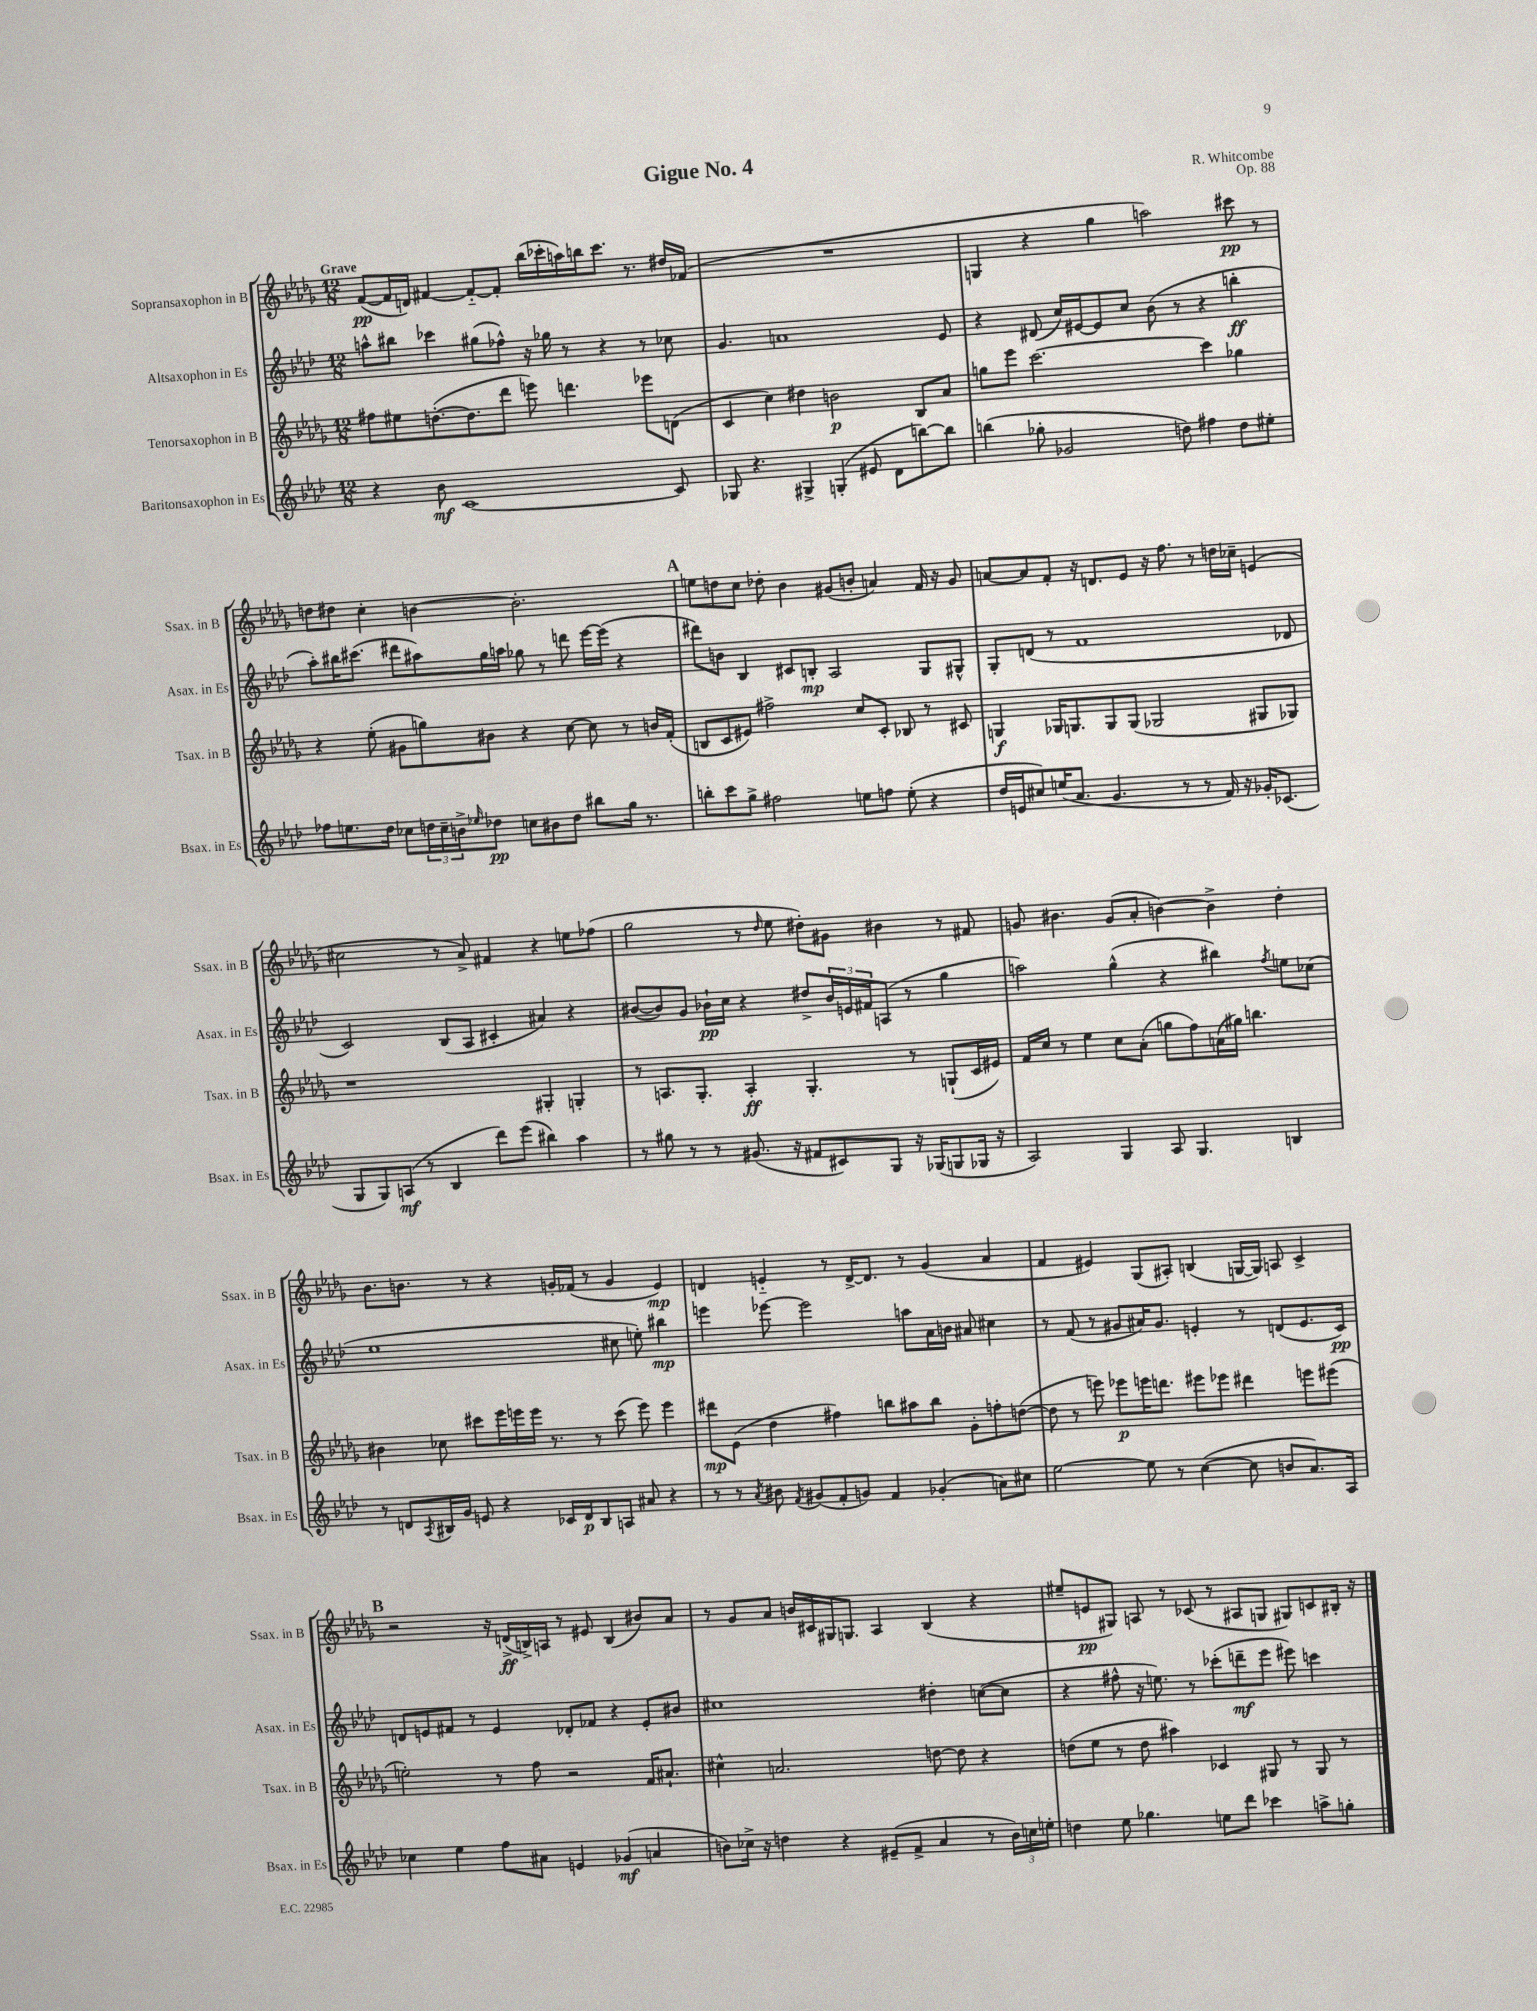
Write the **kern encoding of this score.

**kern	**dynam	**kern	**dynam	**kern	**dynam	**kern	**dynam
*part4	*part4	*part3	*part3	*part2	*part2	*part1	*part1
*staff4	*staff4	*staff3	*staff3	*staff2	*staff2	*staff1	*staff1
*I"Baritonsaxophon in Es	*	*I"Tenorsaxophon in B	*	*I"Altsaxophon in Es	*	*I"Sopransaxophon in B	*
*I'Bsax. in Es	*	*I'Tsax. in B	*	*I'Asax. in Es	*	*I'Ssax. in B	*
*clefG2	*	*clefG2	*	*clefG2	*	*clefG2	*
*k[b-e-a-d-]	*	*k[b-e-a-d-g-]	*	*k[b-e-a-d-]	*	*k[b-e-a-d-g-]	*
*M12/8	*	*M12/8	*	*M12/8	*	*M12/8	*
=1	=1	=1	=1	=1	=1	=1	=1
!	!	!	!	!	!	!LO:TX:a:B:t=Grave	!
4r	.	8ff#X\L	.	8aan^^\L	.	([8f/L	pp
.	.	8ee#X\	.	8bb#X\J	.	16f/L]	.
.	.	.	.	.	.	16dn/JJ)	.
8b-\	mf	([8.ddn'\	.	4ccc-X\	.	[4f#X/	.
[1c	.	.	.	.	.	.	.
.	.	8.dd\]	.	.	.	.	.
.	.	.	.	(8gg#X\L	.	8f#/L_	.
.	.	8ddd-\J	.	8ff-X^^\J)	.	8f#'/J]	.
.	.	8eeen\)	.	16r	.	(16bb-\LL	.
.	.	.	.	16gg-X\	.	16ccc-X'\	.
.	.	4.dddn\	.	8r	.	16aan\)	.
.	.	.	.	.	.	16bbn\J	.
.	.	.	.	4r	.	8.ccc-\J	.
.	.	.	.	.	.	8.r	.
.	.	8eee-X\L	.	8r	.	.	.
8c/]	.	(8dn\J	.	8cc-X\	.	16dd#X/LL	.
.	.	.	.	.	.	(16f-X/JJ	.
=2	=2	=2	=2	=2	=2	=2	=2
8G-X/	.	4c/	.	4.g/	.	1.r	.
4.r	.	.	.	.	.	.	.
.	.	4cc\)	.	.	.	.	.
.	.	.	.	1an	.	.	.
4G#X^/	.	4dd#X\	.	.	.	.	.
(4Gn'/	.	2bn\	p	.	.	.	.
8e#X/	.	.	.	.	.	.	.
8d-\L	.	.	.	.	.	.	.
[8bbn\)	.	8B-/L	.	.	.	.	.
8bb\J]	.	8a-/J	.	8e-/	.	.	.
=3	=3	=3	=3	=3	=3	=3	=3
(4bbn\	.	8ggn\L	.	4r	.	4Gn/	.
.	.	8eee-\J	.	.	.	.	.
8gg-X'\	.	[2.ccc\	.	(8d#X/	.	4r	.
2g-X/	.	.	.	16cc/LL)	.	.	.
.	.	.	.	[16e#X/J	.	.	.
.	.	.	.	8e#/]	.	4gg-\	.
.	.	.	.	8cc/J	.	.	.
.	.	.	.	(8b-\	.	2aan\)	.
8ddn\)	.	.	.	8r	.	.	.
4ff#X\	.	4ccc\]	.	4r	.	.	.
8dd\L	.	4gg-X\	.	4bbn'\	ff	8ccc#X\	pp
8ee#X'\J	.	.	.	.	.	8r	.
!!LO:LB:g=z
=4	=4	=4	=4	=4	=4	=4	=4
8ff-X\L	.	4r	.	8aa-'\L)	.	8ddn\L	.
8.een\	.	.	.	16bb#X\K	.	8dd#X\J	.
.	.	.	.	(8.ccc#X\J	.	.	.
.	.	(8ee-'\	.	.	.	4cc'\	.
16dd-\Jk	.	.	.	.	.	.	.
8cc-X\L	.	8g#X\L	.	8ddd#X\L	.	.	.
24ddn\L	.	8ggn\)	.	8aa#X\)	.	[4bn\	.
24cc-~\	.	.	.	.	.	.	.
24bn^\J	.	.	.	.	.	.	.
16qqee-X/	.	.	.	.	.	.	.
8dd-X\J	pp	8b#X\J	.	16gg\L	.	.	.
.	.	.	.	16aan\JJ	.	.	.
8ccn\L	.	4r	.	8gg-X\	.	2.b'\]	.
8b#X\	.	.	.	8r	.	.	.
8dd-\J	.	[8cc\	.	8dddn\	.	.	.
8bb#X\L	.	8cc\]	.	[16eee-\LL	.	.	.
.	.	.	.	(16eee-\JJ]	.	.	.
16gg\Jk	.	8r	.	4r	.	.	.
8.r	.	.	.	.	.	.	.
.	.	16bn/LL	.	.	.	.	.
.	.	(16f'/JJ	.	.	.	.	.
!!LO:REH:place=s1:t=A
=5	=5	=5	=5	=5	=5	=5	=5
8bbn'\L	.	8Bn/L	.	8ddd#X\L)	.	8een\L	.
8ccc\	.	8c/	.	8bn\J	.	8ddn\	.
8gg^\J	.	8e#X/J)	.	4B-/	.	8cc\J	.
2ff#X\	.	2ff#X^\	.	.	.	8dd-X'\	.
.	.	.	.	8c#X/L	.	4b-\	.
.	.	.	.	8Bn'/J	mp	.	.
.	.	.	.	2A-/	.	(8g#X/L	.
8een\L	.	8cc/L	.	.	.	8bn'/J	.
8ffn\J	.	8c'/J	.	.	.	4an/)	.
(8ee'\	.	8B-X/	.	.	.	.	.
4r	.	8r	.	8G/L	.	16f/	.
.	.	.	.	.	.	16r	.
.	.	8c#X/	.	8G#X^^/J	.	8g#/	.
=6	=6	=6	=6	=6	=6	=6	=6
16dd-/LL	.	4Gn/	f	8G'/L	.	[8an/L	.
16en/J	.	.	.	.	.	.	.
8cc#X/)	.	.	.	(8dn/J	.	8a/]	.
(16een/K	.	16G-X/KL	.	8r	.	8f'/J	.
8.a-/J	.	8.Gn/	.	.	.	.	.
.	.	.	.	1f	.	16r	.
.	.	.	.	.	.	8.dn/L	.
4.g/	.	8G/	.	.	.	.	.
.	.	(8G/J	.	.	.	8e-/J	.
.	.	2G-X/	.	.	.	16r	.
.	.	.	.	.	.	8.ff\	.
8r	.	.	.	.	.	.	.
8r	.	.	.	.	.	8r	.
16f/)	.	.	.	.	.	16ddn\LL	.
16r	.	.	.	.	.	16cc-X~\JJ	.
16g-X'/KL	.	8G#X/L	.	.	.	(4en/	.
(8.c-X/J	.	.	.	.	.	.	.
.	.	8G-X/J)	.	8d-X/	.	.	.
!!LO:LB:g=z
=7	=7	=7	=7	=7	=7	=7	=7
8G/L	.	1r	.	2c/)	.	2cc#X\	.
8G/)	.	.	.	.	.	.	.
(8An/J	mf	.	.	.	.	.	.
8r	.	.	.	.	.	.	.
4B-/	.	.	.	(8B-/L	.	8r	.
.	.	.	.	8A-/J	.	8a-^/)	.
8ddd-\L)	.	.	.	4c#X'/	.	4f#X/	.
(8eee-\J	.	.	.	.	.	.	.
4bb#X\)	.	4G#X'/	.	4a#X/)	.	4r	.
4aa-\	.	4Gn'/	.	4r	.	8een\L	.
.	.	.	.	.	.	(8ff-X\J	.
=8	=8	=8	=8	=8	=8	=8	=8
8r	.	8r	.	([8b#X/L	.	2gg-\	.
8gg#X\	.	8.An/L	.	8b#/])	.	.	.
8r	.	.	.	8g/J	.	.	.
.	.	8.G-'/J	.	.	.	.	.
8r	.	.	.	16b-X`\LL	pp	.	.
.	.	.	.	16cc\JJ	.	.	.
(8.g#X/	.	4A'/	ff	4r	.	8r	.
.	.	.	.	.	.	16qqdd-/	.
.	.	.	.	.	.	8ee-\	.
16r	.	.	.	.	.	.	.
8f#X/L	.	4.G-'/	.	8dd#X^/L	.	8dd#X'\L)	.
8c#X/)	.	.	.	24b-/L	.	8g#X\J	.
.	.	.	.	24en/	.	.	.
.	.	.	.	24f#X/J	.	.	.
8G/J	.	.	.	(8An/J	.	4b#X\	.
16r	.	8r	.	8r	.	.	.
(16G-X/KL	.	.	.	.	.	.	.
8Gn/	.	(8Gn`/L	.	4gg\	.	8r	.
16G-X/Jk	.	16c/L	.	.	.	8f#X/	.
16r	.	16e#X/JJ)	.	.	.	.	.
=9	=9	=9	=9	=9	=9	=9	=9
2A-/)	.	16f/LL	.	2aan\)	.	8gn/	.
.	.	16cc/JJ	.	.	.	.	.
.	.	8r	.	.	.	4.b#X\	.
.	.	4ee-\	.	.	.	.	.
4G/	.	8cc\L	.	(4gg^^\	.	(8g/L	.
.	.	(8a-'\J	.	.	.	8a-'/J	.
8A-/	.	8ggn\L	.	4r	.	[4bn\)	.
4.G/	.	8ff\)	.	.	.	.	.
.	.	(16an\L	.	4bb#X\)	.	4b^\]	.
.	.	16gg#X\JJ)	.	.	.	.	.
.	.	4.bbn\	.	.	.	.	.
.	.	.	.	8qff/	.	.	.
4Bn/	.	.	.	8een\L	.	4dd-'\	.
.	.	.	.	(8cc-X\J	.	.	.
!!LO:LB:g=z
=10	=10	=10	=10	=10	=10	=10	=10
8r	.	4b#X\	.	1ee-	.	8.b-\L	.
8dn/L	.	.	.	.	.	.	.
.	.	.	.	.	.	8.bn\J	.
8qA-/	.	.	.	.	.	.	.
16B#X/L	.	8cc-X\	.	.	.	.	.
16g/JJ	.	.	.	.	.	.	.
8en/	.	8ccc#X\L	.	.	.	8r	.
4r	.	16eee-\L	.	.	.	4r	.
.	.	16eeen\	.	.	.	.	.
.	.	16eee\JJ	.	.	.	.	.
.	.	8.r	.	.	.	.	.
16c-X/LL	.	.	.	.	.	16gn'/LL	.
16d/J	p	.	.	.	.	(16f-X/JJ	.
8B#/	.	8r	.	.	.	8r	.
8An/J	.	(8ccc#\	.	8cc#X\	.	4g/	.
8a#X/	.	8eee\)	.	8een'\)	.	.	.
4r	.	4eee\	.	4bb#X\	mp	4e-/)	mp
=11	=11	=11	=11	=11	=11	=11	=11
8r	.	8ddd#X\L	mp	4eeen\	.	4dn/	.
8r	.	(8e-\J	.	.	.	.	.
8qa-/	.	.	.	.	.	.	.
8b#X\	.	4dd-\	.	[8eee-X\	.	4en/	.
8qf/	.	.	.	.	.	.	.
(8g#X/L	.	.	.	2eee-\]	.	.	.
8f'/	.	4ff#X\)	.	.	.	8r	.
8gn/J)	.	.	.	.	.	[16d^/KL	.
.	.	.	.	.	.	8.d/J]	.
4f/	.	8bbn\L	.	.	.	.	.
.	.	8aa#X\	.	8aan\L	.	8r	.
(4g-X'/	.	8bb\J	.	16a-\L	.	(4g-/	.
.	.	.	.	16bn\JJ	.	.	.
.	.	8g-'\L	.	8a#X/	.	.	.
8an\L)	.	8ffn'\	.	4cc#X\	.	4a-/	.
8cc#X\J	.	([8ddn\J	.	.	.	.	.
=12	=12	=12	=12	=12	=12	=12	=12
[2ee-\	.	8dd\]	.	8r	.	4f/	.
.	.	8r	.	(8f/	.	.	.
.	.	8eeen\)	.	8r	.	4e#X/)	.
.	.	8eee-X\L	p	8g#X/L	.	.	.
8ee-\]	.	16eeen\K	.	16a#X/K)	.	(8G-/L	.
.	.	8.dddn\J	.	8.g#/J	.	.	.
8r	.	.	.	.	.	8A#X'/J)	.
([4cc\	.	8eee#X\L	.	4en'/	.	(4Bn/	.
.	.	8eee-X\J	.	.	.	.	.
8cc\]	.	4ddd#X\	.	8r	.	[16Gn/LL	.
.	.	.	.	.	.	16G/JJ])	.
8bn/L	.	.	.	(8dn/L	.	8An/	.
8.a-/)	.	8eeen\L	.	8.e/	.	4c^/	.
.	.	(8eee#X\J	.	.	.	.	.
16A-/Jk	.	.	.	16c/Jk)	pp	.	.
!!LO:LB:g=z
!!LO:REH:place=s1:t=B
=13	=13	=13	=13	=13	=13	=13	=13
4cc-X\	.	2een'\)	.	8dn/L	.	2r	.
.	.	.	.	8en/	.	.	.
4ee-\	.	.	.	8f#X/J	.	.	.
.	.	.	.	8r	.	.	.
8ff\L	.	8r	.	4e/	.	16r	.
.	.	.	.	.	.	(16dn^/LL	ff
8a#X\J	.	8ff\	.	.	.	16Bn^/)	.
.	.	.	.	.	.	16An/JJ	.
4en/	.	2r	.	8d-X'/L	.	8r	.
.	.	.	.	8f-X/J	.	8e#X/	.
(4g-X/	mf	.	.	4r	.	(4B/	.
4an/	.	16f/KL	.	8e'/L	.	8b#X/L)	.
.	.	8.a#X`/J	.	.	.	.	.
.	.	.	.	8b#X/J	.	8a-/J	.
=14	=14	=14	=14	=14	=14	=14	=14
8bn\L)	.	4cc#X^^\	.	1cc#X	.	8r	.
16cc-X^\Jk	.	.	.	.	.	8g-/L	.
16r	.	.	.	.	.	.	.
4ddn\	.	2.an/	.	.	.	8a-/J	.
.	.	.	.	.	.	16bn/LL	.
.	.	.	.	.	.	16c#X/	.
4r	.	.	.	.	.	16G#X/J	.
.	.	.	.	.	.	8.Gn/J	.
(8e#X~/L	.	.	.	.	.	4A-/	.
8f^/J	.	.	.	.	.	.	.
4a-/	.	[8ddn\	.	4dd#X'\	.	(4B-/	.
.	.	8dd\]	.	.	.	.	.
8r	.	4r	.	([8ccn\L	.	4r	.
24b\LL)	.	.	.	8cc\J]	.	.	.
24ccn\	.	.	.	.	.	.	.
24een'\JJ	.	.	.	.	.	.	.
=15	=15	=15	=15	=15	=15	=15	=15
4ddn\	.	(8ddn\L	.	4r	.	8ee#X~/L	.
.	.	8ee-\J	.	.	.	8en/	pp
8ee-\	.	8r	.	8ff#X^^\	.	8G#X/J)	.
4.gg-X\	.	8dd\	.	16r	.	8An/	.
.	.	.	.	8.een\)	.	.	.
.	.	4aa#X\)	.	.	.	8r	.
.	.	.	.	8r	.	(8c-X/	.
8een\L	.	4c-X/	.	(8ccc-X'\L	.	8r	.
8ddd-\J	.	.	.	8dddn~\	mf	8A#X/L	.
4ccc-X\	.	8G#X/	.	8eee-\J	.	8Gn/J	.
.	.	8r	.	8eee#X\)	.	8G#X/L)	.
8aan^\L	.	8G#/	.	4cccn\	.	8cn/	.
8ggn'\J	.	8r	.	.	.	16B#X'/Jk	.
.	.	.	.	.	.	16r	.
==	==	==	==	==	==	==	==
*-	*-	*-	*-	*-	*-	*-	*-
